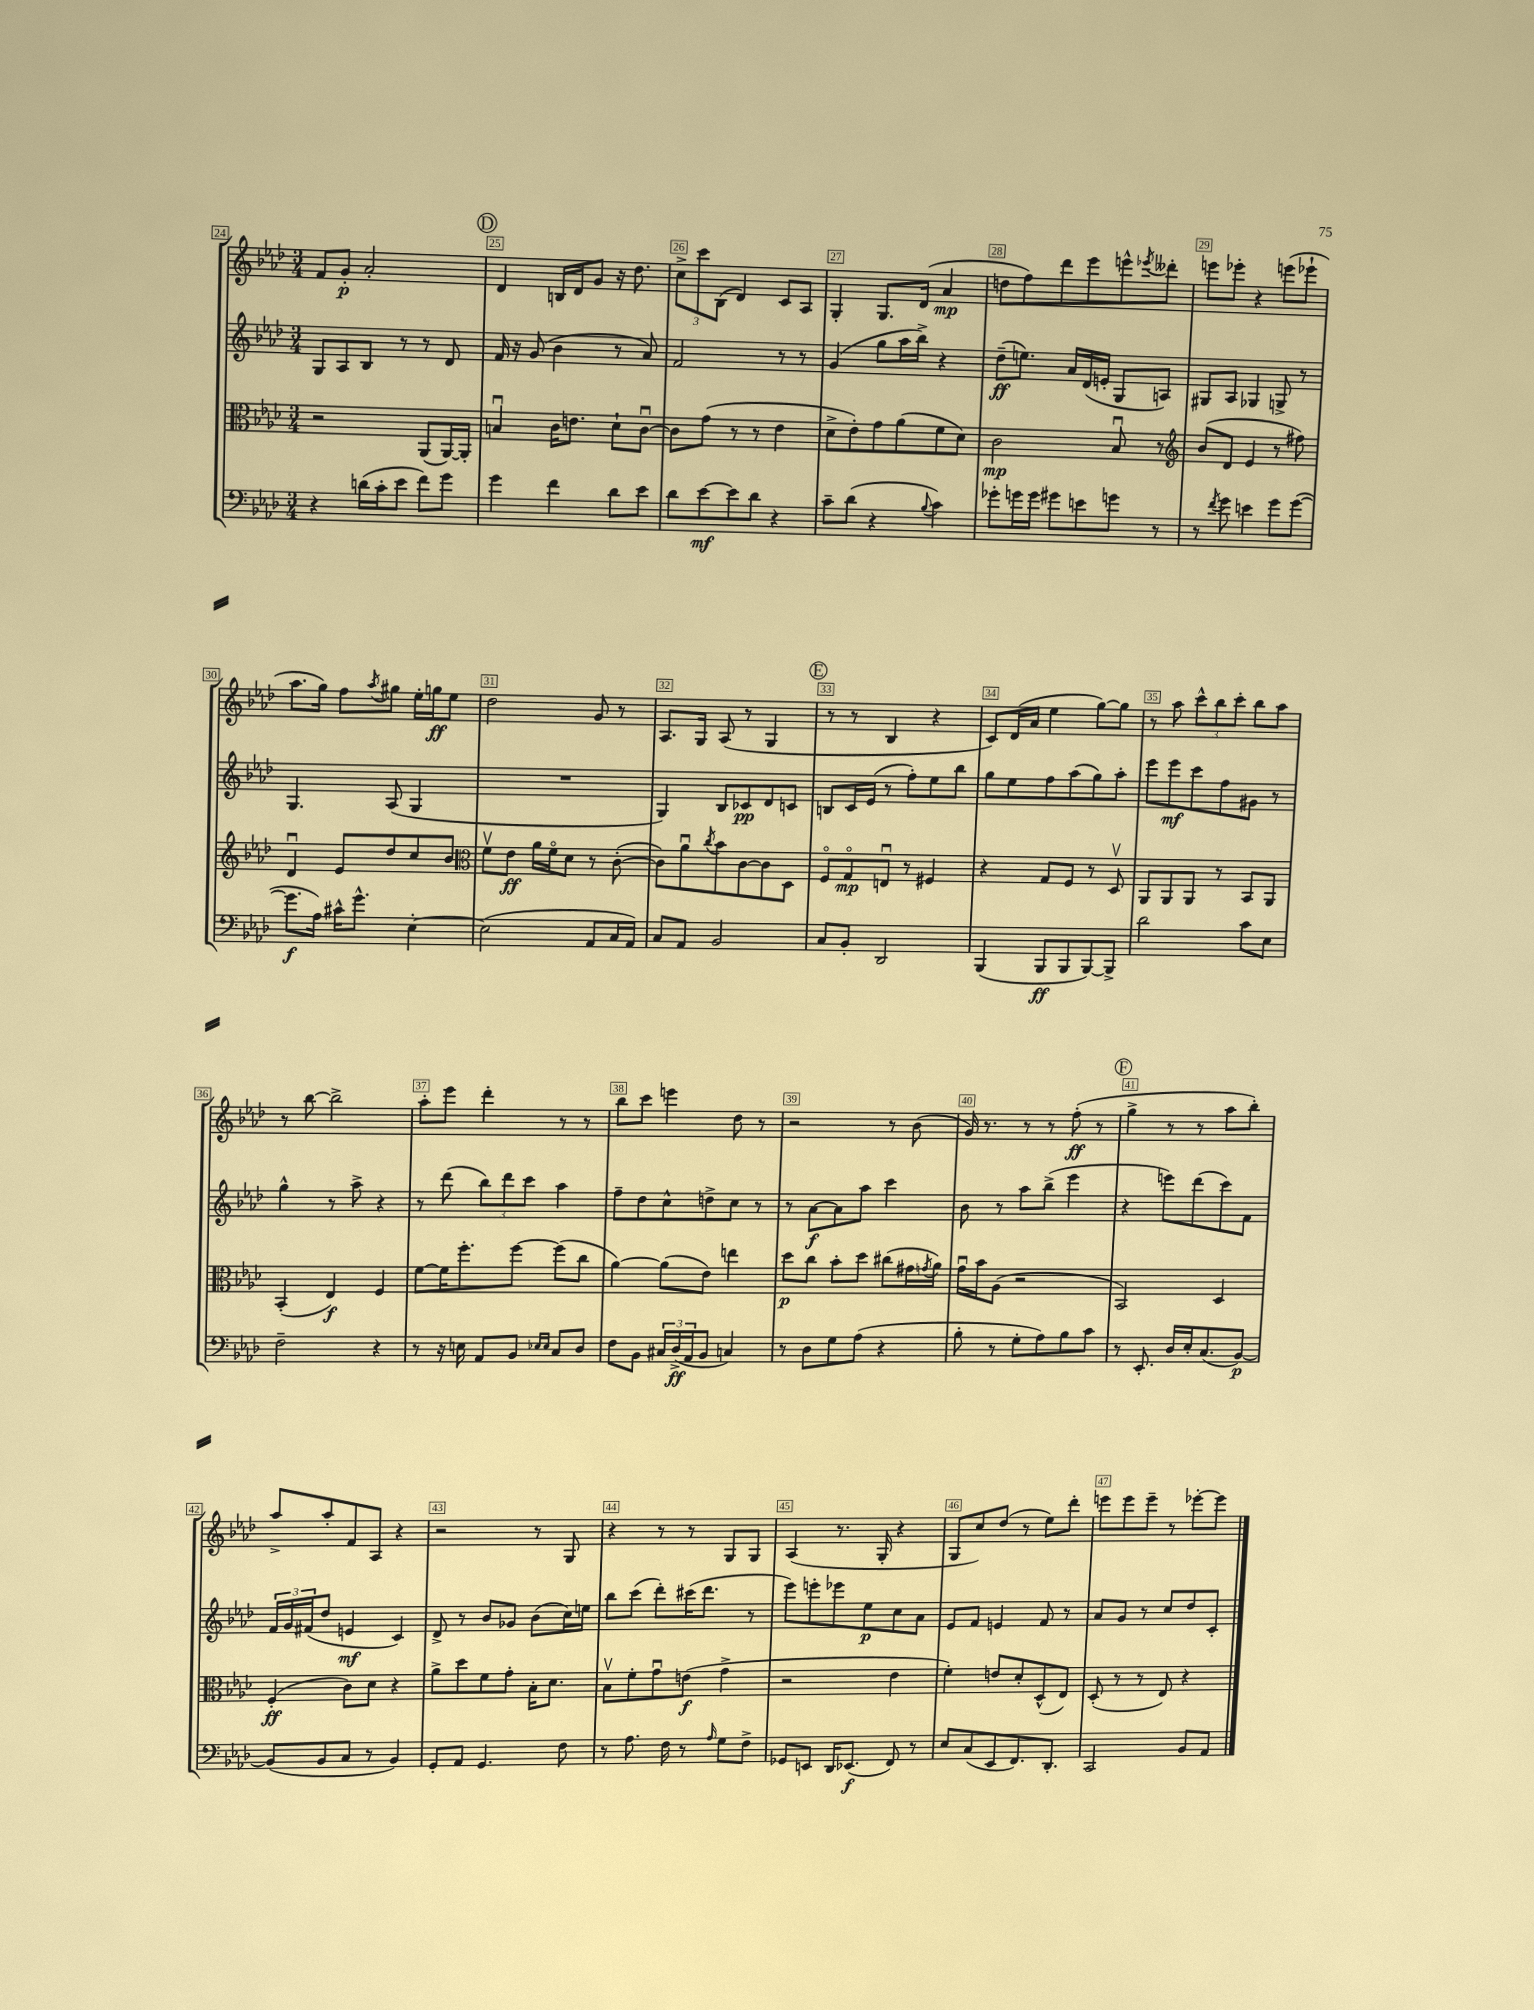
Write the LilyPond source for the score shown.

<<
\new StaffGroup <<
\new Staff = "s0" {
    \clef treble \key aes \major \numericTimeSignature \time 3/4
    f'8 g'8-.\p aes'2-. |
    \mark \markup { \circle "D" } des'4 b16 des'16 g'8 r16 des''8. |
    \tuplet 3/2 { c''8-> c'''8 bes8( } des'4) c'8 aes8 |
    g4-. g8. des'16( aes'4\mp |
    d''8 f''8) des'''8 ees'''8 e'''8-^ \acciaccatura { ees'''8 } deses'''8-. |
    e'''8 ees'''8-. r4 e'''8( ees'''8-! |
    aes''8. g''16) f''8 \acciaccatura { aes''8 } gis''8 ees''16-. g''16\ff ees''8 |
    des''2 g'8 r8 |
    aes8. g16 aes8( r8 g4 |
    \mark \markup { \circle "E" } r8 r8 bes4 r4 |
    c'8) des'16( aes'16 ees''4 g''8~) g''8 |
    r8 aes''8 \tuplet 3/2 { c'''8-^ bes''8 c'''8-. } bes''8 aes''8 |
    r8 bes''8~ bes''2-> |
    aes''8-. ees'''8 des'''4-. r8 r8 |
    bes''8 c'''8 e'''4 des''8 r8 |
    r2 r8 bes'8( |
    g'16) r8. r8 r8 f''8-.\ff( r8 |
    \mark \markup { \circle "F" } g''4-> r8 r8 aes''8 bes''8-.) |
    aes''8-> aes''8-. f'8 aes8 r4 |
    r2 r8 g8 |
    r4 r8 r8 g8 g8 |
    aes4( r8. g16-. r4 |
    g8 c''8) des''8( r8 ees''8) des'''8-. |
    e'''8 e'''8 e'''8-- r8 ees'''8~-. ees'''8 \bar "|." |
}
\new Staff = "s1" {
    \clef treble \key aes \major \numericTimeSignature \time 3/4
    g8 aes8 bes8 r8 r8 des'8 |
    \mark \markup { \circle "D" } f'16 r16 g'8( bes'4 r8 aes'8) |
    f'2 r8 r8 |
    g'4( g''8 aes''16 bes''16->) r4 |
    des''8--\ff( e''8.) aes'16 des'16( e'16-. g8 a8) |
    gis8 aes8 ges4 g8-> r8 |
    g4. aes8( g4 |
    R2. |
    g4) bes8 ces'8\pp des'8 c'8 |
    \mark \markup { \circle "E" } b8 c'16 ees'16( r8 f''8-.) ees''8 bes''8 |
    g''8 ees''8 f''8 aes''8( g''8) aes''8-. |
    ees'''8 ees'''8\mf c'''8 f''8 gis'8 r8 |
    g''4-^ r8 aes''8-> r4 |
    r8 des'''8( \tuplet 3/2 { bes''8) des'''8 c'''8 } aes''4 |
    f''8-- des''8 c''8-^ d''8-> c''8 r8 |
    r8 aes'8~\f aes'8 aes''8 c'''4 |
    bes'8 r8 aes''8 bes''8->( ees'''4 |
    \mark \markup { \circle "F" } r4 e'''8) des'''8( c'''8) f'8 |
    \tuplet 3/2 { f'16 g'16 fis'16( } des''8 e'4\mf c'4) |
    des'8-> r8 bes'8 ges'8 bes'8( c''16) e''16 |
    bes''8 c'''8( des'''8-.) cis'''16( des'''8. r8 |
    ees'''8) e'''8-. ees'''8 ees''8\p c''8 aes'8 |
    ees'8 f'8 e'4 f'8 r8 |
    aes'8 g'8 r8 c''8 des''8 c'8-. \bar "|." |
}
\new Staff = "s2" {
    \clef alto \key aes \major \numericTimeSignature \time 3/4
    r2 aes,8( aes,16~) aes,16-. |
    \mark \markup { \circle "D" } b4\downbow c'16 e'8. des'8-! c'8~\downbow |
    c'8 g'8( r8 r8 ees'4 |
    des'8-> ees'8-.) g'8 aes'8( f'8 des'8) |
    c'2\mp bes8\downbow r8 |
    \clef treble bes'8( des'8 ees'4 r8 fis''8) |
    des'4\downbow ees'8 des''8 c''8 bes'8 |
    \clef alto f'8\upbow ees'8\ff aes'16 f'16\flageolet des'8 r8 c'8~-.( |
    c'8) aes'8\downbow \acciaccatura { c''8 } bes'8 c'8~ c'8 des8 |
    \mark \markup { \circle "E" } f8\flageolet g8\flageolet\mp e8\downbow r8 fis4 |
    r4 g8 f8 r8 des8\upbow |
    aes,8 aes,8 aes,8 r8 bes,8 aes,8 |
    bes,4-.( ees4\f) f4 |
    f'8~ f'16 f''8.-. f''8~ f''8( c''8 |
    aes'4~) aes'8( ees'8) e''4 |
    des''8\p c''8 bes'8-. des''8 cis''8( gis'16 \acciaccatura { g'8 } aes'16) |
    g'16\downbow bes'16 aes8( r2 |
    \mark \markup { \circle "F" } bes,2) des4 |
    f4-.\ff( c'8) des'8 r4 |
    aes'8-> des''8 f'8 g'8-. bes16-. des'8. |
    bes8\upbow f'8-. g'8\downbow e'8\f( g'4-> |
    r2 ees'4 |
    f'4-.) e'8 des'8-. des8-^( ees8) |
    des8-.( r8 r8 ees8) r4 \bar "|." |
}
\new Staff = "s3" {
    \clef bass \key aes \major \numericTimeSignature \time 3/4
    r4 d'16( c'16-. ees'8 f'8) g'8 |
    \mark \markup { \circle "D" } g'4 f'4 des'8 ees'8 |
    des'8 ees'8~\mf ees'8 des'8 r4 |
    c'8-- des'8( r4 \appoggiatura { bes8 } c'4) |
    ges'8-. g'16 g'16 gis'8 e'8 g'8 r8 |
    r8 \acciaccatura { f'8 } g'8 e'4 g'8 g'8~( |
    g'8.\f aes16) cis'16-^ g'8.-^ ees4~-. |
    ees2( aes,8 c16 aes,16) |
    c8 aes,8 bes,2 |
    \mark \markup { \circle "E" } c8 bes,8-. des,2 |
    bes,,4( bes,,8\ff bes,,8 bes,,8~) bes,,8-> |
    des'2 c'8 ees8 |
    f2-- r4 |
    r8 r16 e16 aes,8 bes,8 \grace { ees16 ees16 } c8 des8 |
    f8 bes,8 \tuplet 3/2 { cis16 des16->\ff( aes,16 } bes,8 c4) |
    r8 des8 g8 aes8( r4 |
    bes8-. r8 g8-. aes8) bes8 c'8 |
    \mark \markup { \circle "F" } r8 ees,8.-. des16 ees16-. c8.( bes,8~\p) |
    bes,8( bes,8 c8 r8 bes,4) |
    g,8-. aes,8 g,4. f8 |
    r8 aes8. f16 r8 \grace { aes16 } g8 f8-> |
    ges,8 e,8 des,16 ees,8.\f( f,8) r8 |
    ees8 c8( ees,8 f,8.) des,8.-. |
    c,2 bes,8 aes,8 \bar "|." |
}
>>
>>
\layout { \context { \Score currentBarNumber = #24 \override BarNumber.break-visibility = ##(#f #t #t) barNumberVisibility = #all-bar-numbers-visible \override BarNumber.stencil = #(make-stencil-boxer 0.1 0.3 ly:text-interface::print) } }
